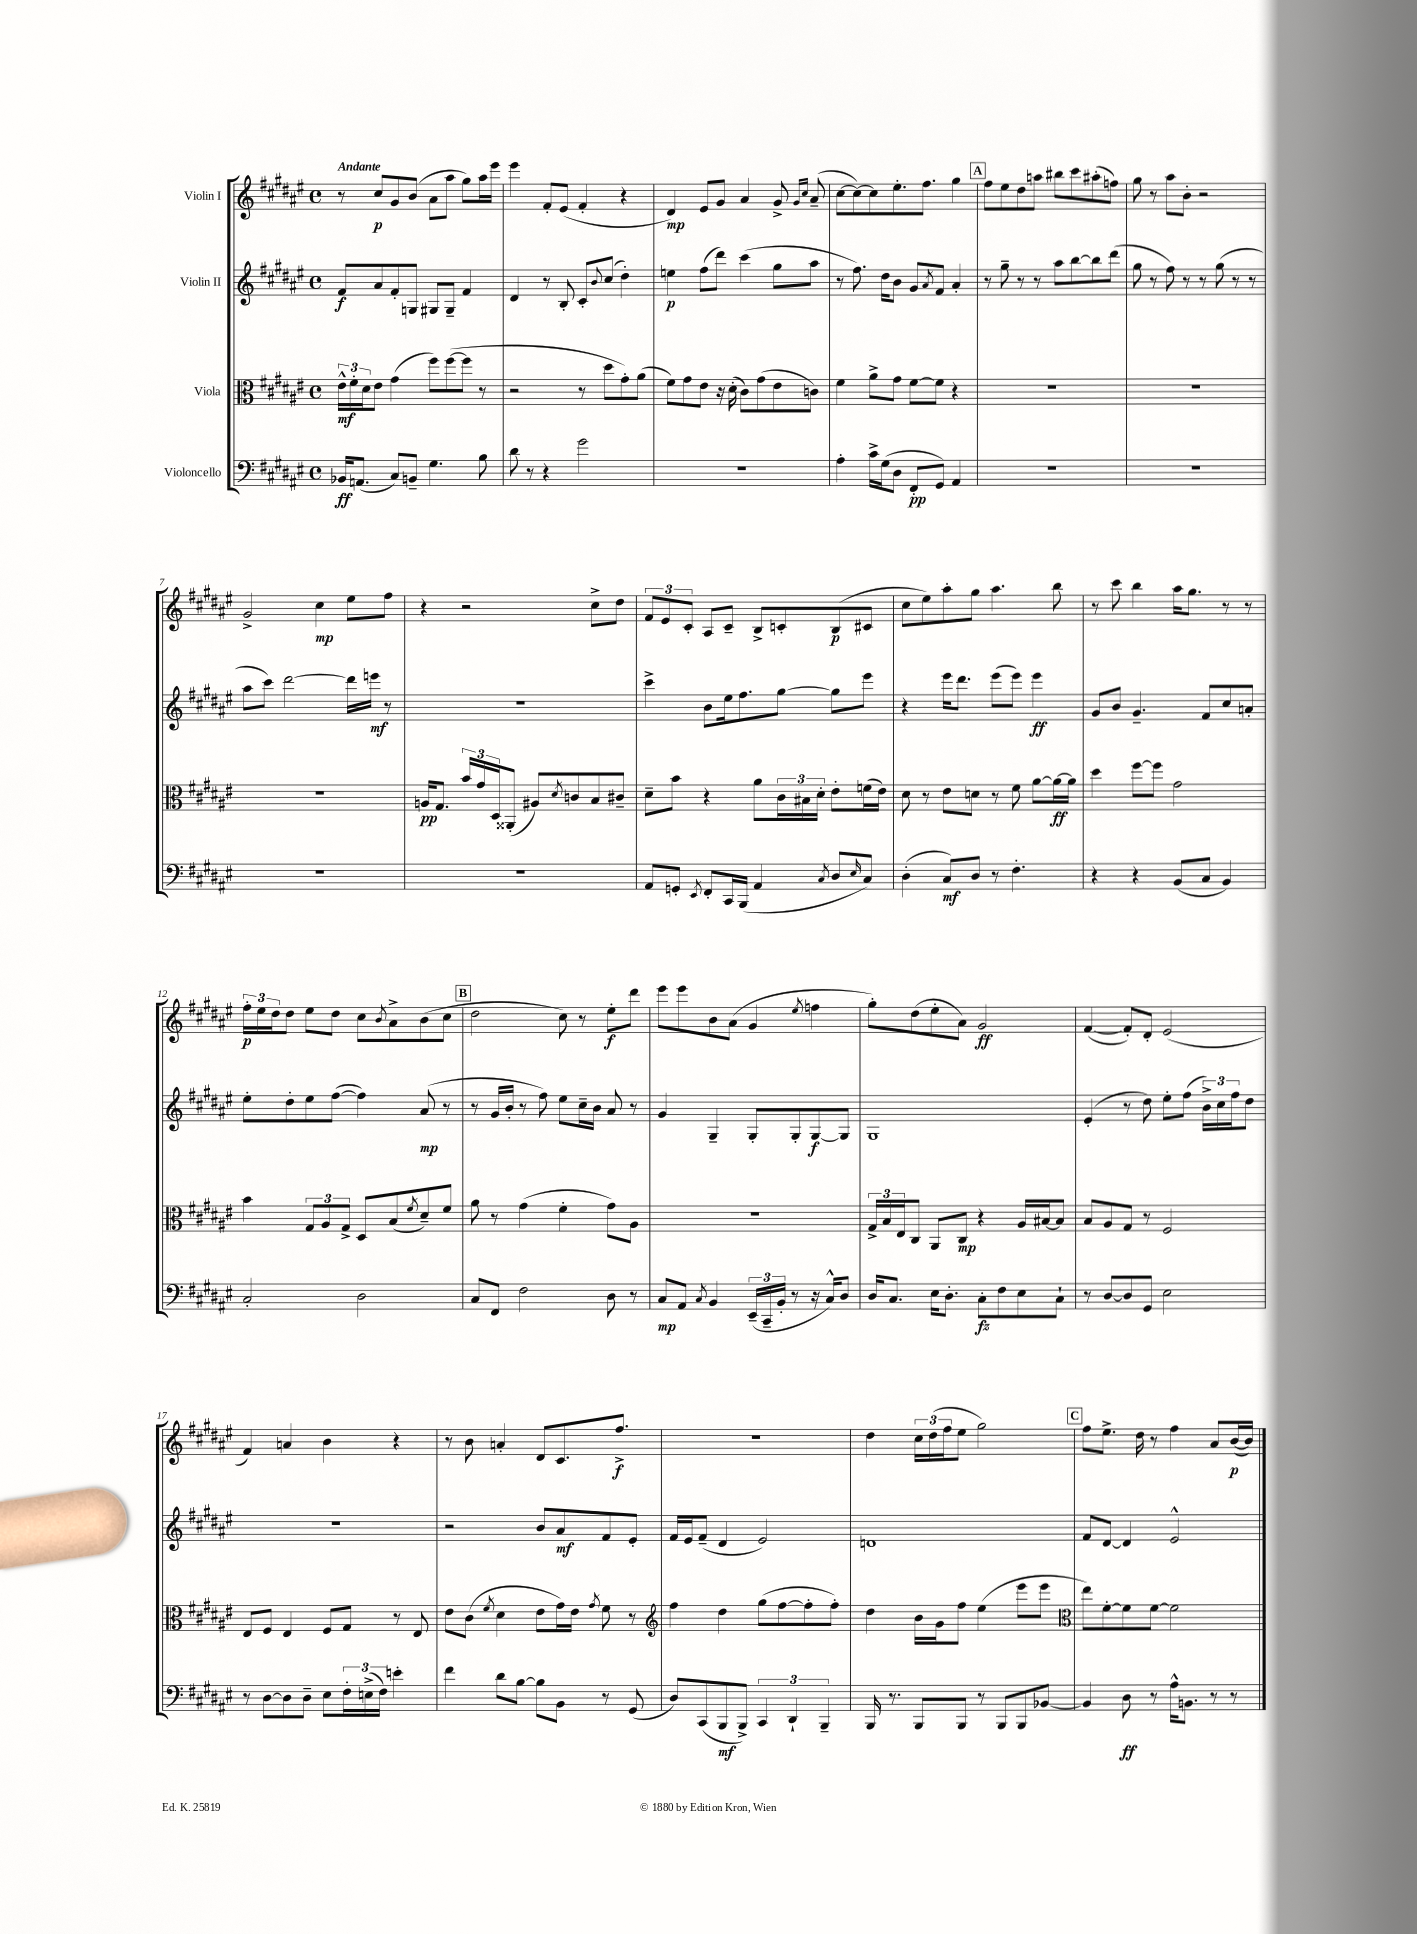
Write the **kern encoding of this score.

**kern	**kern	**kern	**kern
*staff4	*staff3	*staff2	*staff1
*clefF4	*clefC3	*clefG2	*clefG2
*k[f#c#g#d#a#e#]	*k[f#c#g#d#a#e#]	*k[f#c#g#d#a#e#]	*k[f#c#g#d#a#e#]
*M4/4	*M4/4	*M4/4	*M4/4
*met(c)	*met(c)	*met(c)	*met(c)
16BB-	24e#^^	8f#	8r
.	24f#'	.	.
(8.AA	.	.	.
.	24d#	.	.
.	8e#	8a#	8cc#
8C#)	(4g#	8f#'	8g#
8BB~	.	8G	(8b
4.G#	8ff#)	8G#	8a#
.	([8ff#	8G#~	8aa#
.	8ff#]	4f#	8gg#)
8B	8r	.	16aa#
.	.	.	16eee#
=	=	=	=
8d#	2r	4d#	4eee#
8r	.	.	.
4r	.	8r	8f#'
.	.	8B'	(8e#
2g#	8r	8c#'	4f#'
.	.	8qqb	.
.	8dd#	(8cc#	.
.	8g#')	4dd#')	4r
.	(8a#	.	.
=	=	=	=
1r	8f#)	4ee	4d#)
.	8g#	.	.
.	8e#	(8ff#	8e#
.	16r	8ddd#)	8g#
.	(16d#'	.	.
.	8c#)	(4ccc#	4a#
.	(8g#	.	.
.	8e#	8gg#	8g#^
.	.	.	16qqg#
.	.	.	16qqcc#
.	8c)	8aa#	(8a#~
=	=	=	=
4A#'	4f#	8r	[8cc#
.	.	8.ff#)	8cc#_)
16c#^	8a#^	.	8cc#]
(16G#	.	16dd#	.
8D#	8g#	8b	8.ee#'
8FF#'	[8f#	8g#	.
.	.	.	8.ff#
.	.	8qa#	.
8GG#)	8f#]	8f#	.
4AA#	4r	4a#'	4gg#
=	=	=	=
1r	1r	8r	8ff#
.	.	8gg#~	8ee#
.	.	8r	8dd#
.	.	8r	8aa
.	.	8aa#	8bb#
.	.	[8bb	8ccc#
.	.	8bb]	(8aa#'
.	.	(8ddd#	8ff)
=	=	=	=
1r	1r	8gg#	8gg#
.	.	8r	8r
.	.	8ff#)	8aa#
.	.	8r	8b'
.	.	8r	2r
.	.	(8gg#	.
.	.	8r	.
.	.	8r	.
=	=	=	=
1r	1r	8aa#	2g#^
.	.	8ccc#)	.
.	.	[2ddd#	.
.	.	.	4cc#
.	.	16ddd#]	8ee#
.	.	16eee	.
.	.	8r	8ff#
=	=	=	=
1r	16A	1r	4r
.	8.G#	.	.
.	24b	.	2r
.	24g#	.	.
.	24D#	.	.
.	(8AA##'	.	.
.	8A#)	.	.
.	8qd#	.	.
.	8c	.	.
.	8B	.	8cc#^
.	8c#~	.	8dd#
=	=	=	=
8AA#	8d#~	4ccc#^	12f#
.	.	.	12e#
8GG'	8b	.	.
.	.	.	12c#'
8qEE#	.	.	.
8FF#'	4r	8b	8A#
16CC#	.	16ee#	8c#~
(16BBB	.	8.ff#	.
4AA#	8a#	.	8B^
.	24c#	[8gg#	8c'
.	24B#	.	.
.	24d#'	.	.
8qC#	.	.	.
8D#	8e#'	8gg#]	(8B
16qqE#	.	.	.
8C#)	(16f	8eee#	8c#
.	16e#)	.	.
=	=	=	=
(4D#'	8d#	4r	8cc#
.	8r	.	8ee#)
8C#)	8e#	16eee#	8aa#'
.	.	8.ddd#	.
8D#	8d	.	8gg#
8r	8r	(8eee#	4.aa#
4.F#'	8f#	8eee#)	.
.	[8a#	4eee#	.
.	16a#_	.	8bb
.	16a#]	.	.
=	=	=	=
4r	4dd#	8g#	8r
.	.	8b	8ccc#
4r	[8ff#	4.g#~	4bb
.	8ff#]	.	.
(8BB	2g#	.	16aa#
.	.	.	8.gg#
8C#	.	8f#	.
4BB)	.	8cc#	8r
.	.	8a'	8r
=	=	=	=
2C#'	4b	8ee#'	24ff#'
.	.	.	24ee#
.	.	.	24dd#
.	.	8dd#'	8dd#
.	12G#	8ee#	8ee#
.	12A#	.	.
.	.	([8ff#	8dd#
.	12G#^	.	.
2D#	8D#	4ff#])	8cc#
.	.	.	8qb
.	(8B	.	8a#^
.	8qf#	.	.
.	8d#~)	(8a#	(8b
.	8f#	8r	8cc#
=	=	=	=
8C#	8a#	8r	2dd#
8FF#	8r	16g#	.
.	.	16b'	.
2F#	(4g#	8r	.
.	.	8ff#)	.
.	4f#'	8ee#	8cc#)
.	.	16cc#~	8r
.	.	16b	.
8D#	8g#)	8a#	8ee#'
8r	8A#	8r	8ddd#
=	=	=	=
8C#	1r	4g#	8eee#
8AA#	.	.	8eee#
8qC#	.	.	.
4BB	.	4G#~	8b
.	.	.	(8a#
(24EE#~	.	8G#'	4g#
24CC#~	.	.	.
24BB'	.	.	.
8r	.	8G#'	.
.	.	.	8qee#
16r	.	[8G#	4ff
16C#^^)	.	.	.
8D#	.	8G#]	.
=	=	=	=
16D#	24G#^	1G#	8gg#')
.	24B	.	.
8.C#	.	.	.
.	24E#	.	.
.	8C#	.	(8dd#
16E#	8AA#	.	8ee#'
8.D#'	.	.	.
.	8C#	.	8a#)
8C#'	4r	.	2g#
8F#	.	.	.
8E#	16A#	.	.
.	[16B#	.	.
8C#`	8B#]	.	.
=	=	=	=
8r	8B	(4e#'	([4f#
[8D#	8A#	.	.
8D#]	8G#	8r	8f#'])
8GG#	8r	8dd#)	8d#'
2E#	2F#	8ee#'	(2e#
.	.	(8ff#	.
.	.	24b^)	.
.	.	24cc#	.
.	.	24ff#	.
.	.	8dd#	.
=	=	=	=
8r	8E#	1r	4f#)
[8D#	8F#	.	.
8D#]	4E#	.	4a
8D#~	.	.	.
8E#	8F#	.	4b
24F#'	8G#	.	.
(24E^	.	.	.
24F#)	.	.	.
4e'	8r	.	4r
.	8E#	.	.
=	=	=	=
4f#	8e#	2r	8r
.	(8c#	.	8b
.	8qf#	.	.
8d#	4d#	.	4a'
[8B	.	.	.
8B]	8e#	8b	8d#
8BB	16g#)	8a#	8.c#
.	16e#	.	.
.	8qg#	.	.
8r	8f#	8f#	.
.	.	.	8.ff#^
(8GG#	8r	8e#'	.
=	=	=	=
*	*clefG2	*	*
8D#)	4ff#	16f#	1r
.	.	16e#	.
(8CC#	.	(8f#~	.
8BBB	4dd#	4d#	.
8BBB^)	.	.	.
6CC#	(8gg#	2e#)	.
.	[8ff#	.	.
6DD#`	.	.	.
.	8ff#']	.	.
6BBB~	.	.	.
.	8ff#')	.	.
=	=	=	=
16BBB	4dd#	1d	4dd#
8.r	.	.	.
8BBB	16b	.	24cc#
.	.	.	(24dd#
.	16g#	.	.
.	.	.	24ff#
8BBB	8ff#	.	8ee#
8r	(4ee#	.	2gg#)
8BBB	.	.	.
8BBB	8eee#	.	.
[8BB-	8eee#	.	.
=	=	=	=
*	*clefC3	*	*
4BB-]	8ee#)	8f#	8ff#
.	[8f#'	[8d#	8.ee#^
8D#	8f#]	4d#]	.
.	.	.	16dd#
8r	[8f#	.	8r
16A#^^	2f#]	2e#^^	4ff#
8.BB	.	.	.
8r	.	.	8a#
8r	.	.	([16b
.	.	.	16b])
==	==	==	==
*-	*-	*-	*-
